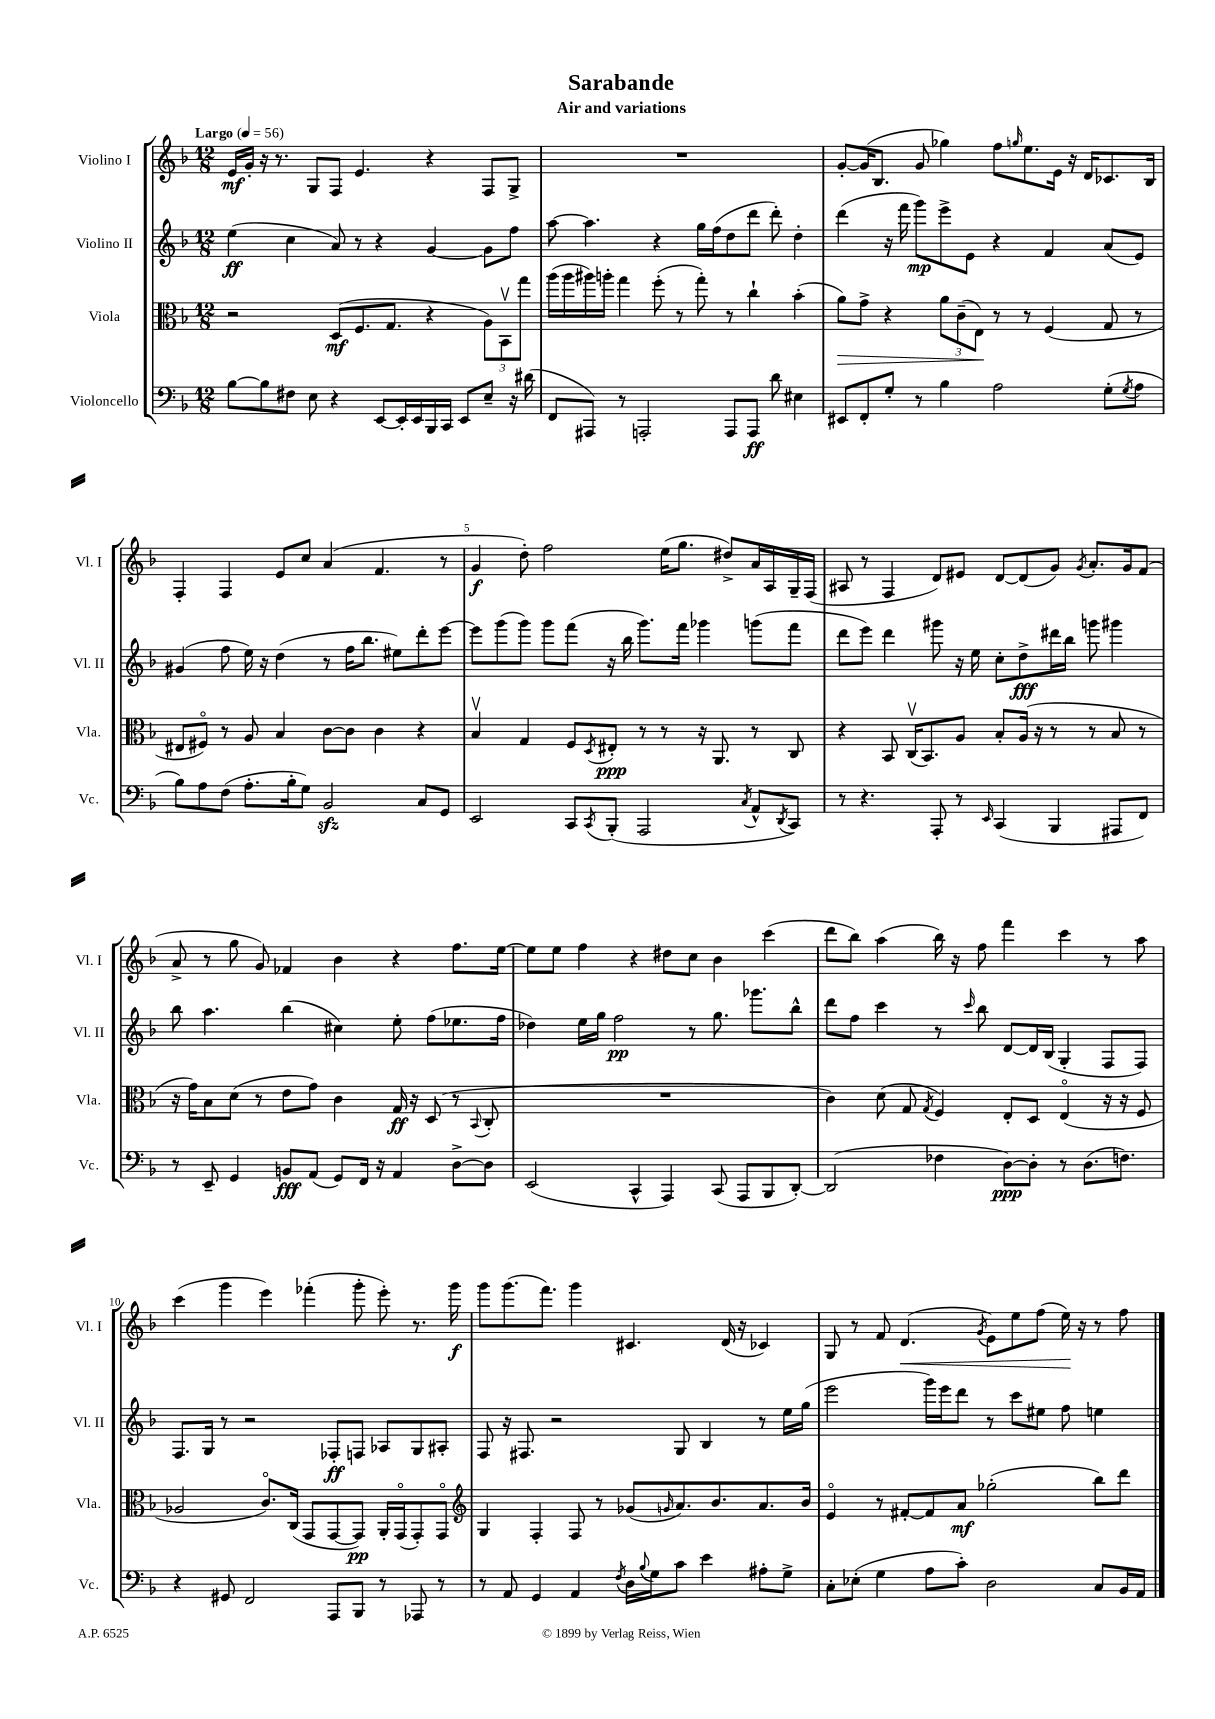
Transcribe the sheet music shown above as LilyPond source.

\header { title = "Sarabande" subtitle = "Air and variations" }
<<
\new StaffGroup <<
\new Staff = "s0" \with { instrumentName = "Violino I" shortInstrumentName = "Vl. I" } {
    \clef treble \key f \major \numericTimeSignature \time 12/8 \tempo "Largo" 4 = 56
    e'16\mf g'16-. r16 r8. g8 f8 e'4. r4 f8 g8-> |
    R1. |
    g'8~-. g'16( bes8. g'8 ges''4) f''8 \grace { g''16 } e''8. e'16 r16 d'16 ces'8. bes16 |
    f4-. f4 e'8 c''8 a'4( f'4. r8 |
    g'4\f d''8-.) f''2 e''16( g''8. dis''8->) a'16 a16 g16-- f16( |
    ais8 r8 f4 d'8) eis'8 d'8~ d'8( g'8) \acciaccatura { g'8 } a'8.-. g'16 f'8( |
    a'8-> r8 g''8 g'8) fes'4 bes'4 r4 f''8. e''16~ |
    e''8 e''8 f''4 r4 dis''8 c''8 bes'4 c'''4( |
    d'''8 bes''8) a''4( bes''16) r16 f''8 f'''4 c'''4 r8 a''8 |
    c'''4( g'''4 e'''4) fes'''4-.( g'''8-. e'''8-.) r8. g'''16\f |
    g'''8 g'''8.( f'''8.) g'''4 cis'4. d'16( r16 ces'4) |
    g8 r8 f'8 d'4.\<( \acciaccatura { g'8 } e'8) e''8 f''8( e''16\!) r16 r8 f''8 \bar "|." |
}
\new Staff = "s1" \with { instrumentName = "Violino II" shortInstrumentName = "Vl. II" } {
    \clef treble \key f \major \numericTimeSignature \time 12/8
    e''4\ff( c''4 a'8) r8 r4 g'4~ g'8 f''8 |
    a''8~ a''4. r4 g''16 f''16( d''8 d'''8 d'''8-.) d''4-. |
    d'''4( r16 f'''16 g'''8\mp) e'''8-> e'8 r4 f'4 a'8( e'8) |
    gis'4( f''8 e''16) r16 d''4( r8 f''16 bes''8. eis''8) d'''8-. e'''8~ |
    e'''8 g'''8( g'''8) g'''8 f'''8( r16 bes''16 g'''8.) f'''16 ges'''4 g'''8( f'''8 |
    d'''8 e'''8) d'''4 gis'''8 r16 e''16 c''8-. d''8->\fff dis'''16 bes''16 g'''8 gis'''4 |
    bes''8 a''4. bes''4( cis''4) e''8-. f''8( ees''8. f''16 |
    des''4) e''16 g''16 f''2\pp r8 g''8. ges'''8. bes''8-^ |
    d'''8 f''8 c'''4 r8 \grace { c'''16 } bes''8 d'8~ d'16 bes16( g4-. f8 f8) |
    f8. g16 r8 r2 fes8-.\ff f8 aes8 g8 ais8-. |
    f8 r16 fis8. r2 g8 bes4 r8 e''16 g''16( |
    e'''2 g'''16) e'''16 d'''8 r8 c'''8 eis''8 f''8 e''4 \bar "|." |
}
\new Staff = "s2" \with { instrumentName = "Viola" shortInstrumentName = "Vla." } {
    \clef alto \key f \major \numericTimeSignature \time 12/8
    r2 d8\mf( f8. g8. r4 \tuplet 3/2 { a8) bes,8\upbow g''8 } |
    a''16( a''16 ais''16) a''16-. g''4 f''8-.( r8 g''8-.) r8 c''4-! bes'4-.( |
    a'8\>) g'8-> r4 \tuplet 3/2 { a'8 c'8--( e8\!) } r8 r8 f4( g8 r8 |
    eis8 fis8\flageolet) r8 a8 bes4 c'8~ c'8 c'4 r4 |
    bes4\upbow g4 f8 \acciaccatura { d8 } eis8-.\ppp r8 r8 r16 a,8. r8 c8 |
    r4 bes,8 c16\upbow( bes,8.) a8 bes8-. a16( r16 r8 r8 bes8 r8 |
    r16 g'16) bes8 d'8( r8 e'8 g'8) c'4 g16\ff r16 d8( r8 \appoggiatura { bes,8 } c8-. |
    R1. |
    c'4) d'8( g8 \acciaccatura { g8 } f4) e8-. d8 e4\flageolet( r16 r16 f8 |
    aes2 c'8.\flageolet) c16( g,8 g,8~ g,8\pp) a,16-. g,16\flageolet( g,8-.) g,8\flageolet |
    \clef treble g4 f4-. f8 r8 ges'8( \grace { g'16 } a'8.) bes'8. a'8. bes'16 |
    e'4\flageolet r8 fis'8~-. fis'8 a'8\mf ges''2-.( bes''8) d'''8 \bar "|." |
}
\new Staff = "s3" \with { instrumentName = "Violoncello" shortInstrumentName = "Vc." } {
    \clef bass \key f \major \numericTimeSignature \time 12/8
    bes8~ bes8 fis8 e8 r4 e,8~ e,16-. e,16 bes,,16 c,16 e,8 e8-- r16 dis'16( |
    f,8 ais,,8) r8 a,,2-. a,,8 a,,8\ff d'8 eis4 |
    eis,8 f,8-. g8-. r8 bes4 a2 g8-.( \acciaccatura { g8 } a8 |
    bes8) a8 f8( a8.-. bes16-. g8) bes,2\sfz c8 g,8 |
    e,2 c,8 \acciaccatura { c,8 } bes,,8-.( a,,2 \acciaccatura { c8 } a,8-^ \acciaccatura { d,8 } c,8) |
    r8 r4. a,,8-. r8 \grace { e,16 } c,4( bes,,4 ais,,8 f,8) |
    r8 e,8-- g,4 b,8\fff a,8( g,8) f,16 r16 a,4 d8~-> d8 |
    e,2( c,4-^ a,,4) c,8( a,,8 bes,,8 d,8~-.) |
    d,2( fes4 d8~\ppp) d8-. r8 d8.( f8.) |
    r4 gis,8 f,2 a,,8 bes,,8 r8 aes,,8 r8 |
    r8 a,8 g,4 a,4 \acciaccatura { f8 } d16 \appoggiatura { bes8 } g16 c'8 e'4 ais8-. g8-> |
    c8-. ees8-.( g4 a8 c'8-.) d2 c8 bes,16 a,16 \bar "|." |
}
>>
>>
\layout { \context { \Score \override BarNumber.break-visibility = ##(#f #t #t) barNumberVisibility = #(every-nth-bar-number-visible 5) } }
